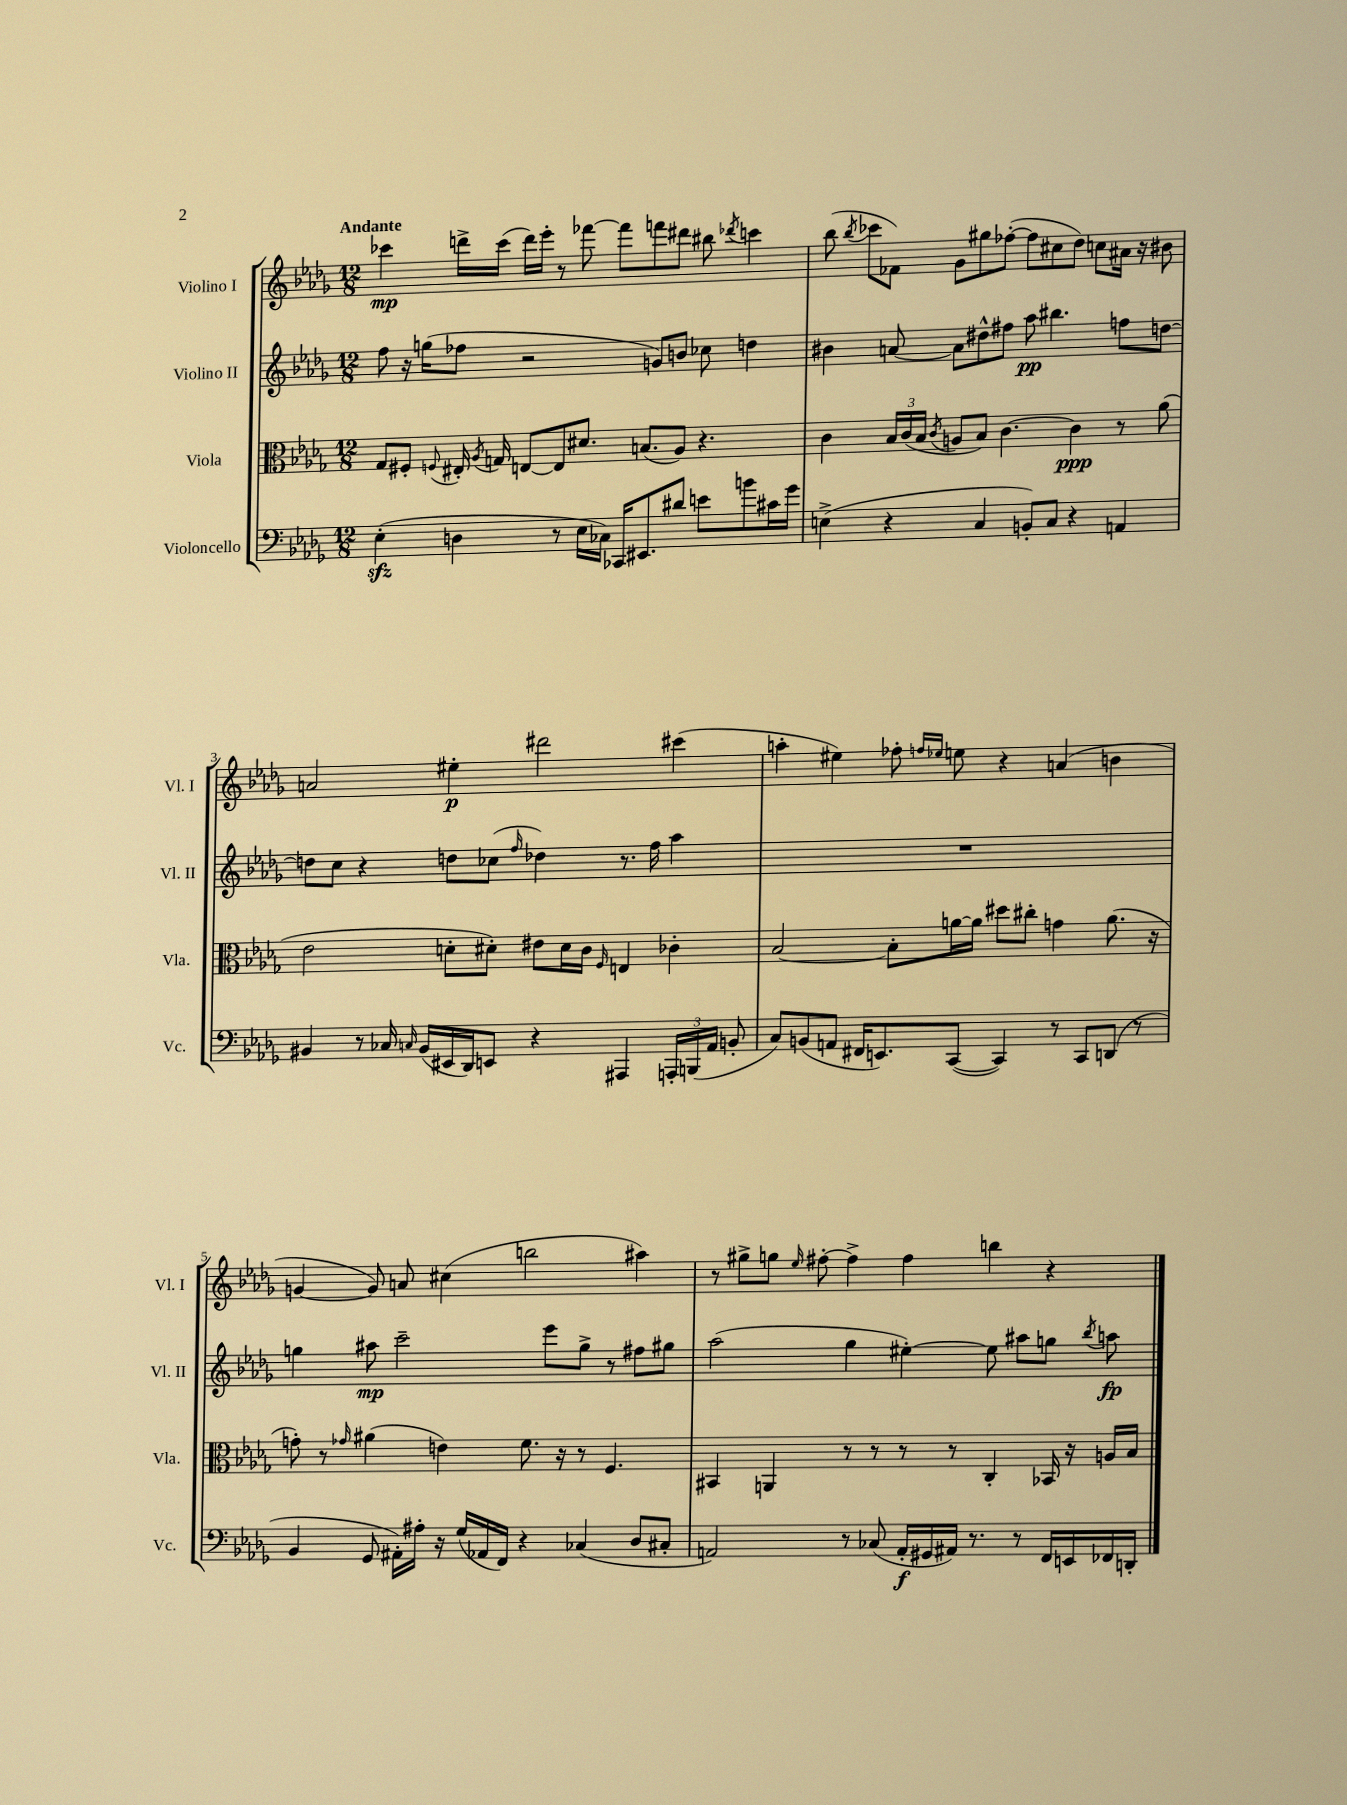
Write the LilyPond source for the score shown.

<<
\new StaffGroup <<
\new Staff = "s0" \with { instrumentName = "Violino I" shortInstrumentName = "Vl. I" } {
    \clef treble \key des \major \numericTimeSignature \time 12/8 \tempo "Andante"
    \autoBeamOff ces'''4\mp d'''16[-> ces'''16]( d'''16[) ees'''16]-. r8 fes'''8~ fes'''8[ f'''8 dis'''8] bis''8 \acciaccatura { des'''8 } c'''4 |
    bes''8( \acciaccatura { bes''8 } ces'''8[ fes'8]) ges'8[ gis''8 fes''8]~-.( fes''8[ cis''8 des''8]) c''8[ ais'16] r16 bis'8 |
    a'2 eis''4-.\p dis'''2 cis'''4( |
    a''4-. eis''4) fes''8-. \grace { f''16[ ees''16] } e''8 r4 a'4( b'4 |
    g'4~ g'8) a'8 cis''4( b''2 ais''4) |
    r8 gis''8[-> g''8] \grace { ees''16 } fis''8~-. fis''4-> fis''4 b''4 r4 \bar "|." |
}
\new Staff = "s1" \with { instrumentName = "Violino II" shortInstrumentName = "Vl. II" } {
    \clef treble \key des \major \numericTimeSignature \time 12/8
    \autoBeamOff f''8 r16 g''16[( fes''8] r2 g'8[) b'8] ces''8 d''4 |
    bis'4 a'8~ a'8[ dis''8-^ fis''8] aes''8\pp bis''4. f''8[ d''8]~ |
    d''8[ c''8] r4 d''8[ ces''8]( \grace { f''16 } des''4) r8. f''16 aes''4 |
    R1. |
    g''4 ais''8\mp c'''2-- ees'''8[ g''8]-> r8 fis''8[ gis''8] |
    aes''2( ges''4 eis''4~-.) eis''8 ais''8[ g''8] \acciaccatura { bes''8 } a''8\fp \bar "|." |
}
\new Staff = "s2" \with { instrumentName = "Viola" shortInstrumentName = "Vla." } {
    \clef alto \key des \major \numericTimeSignature \time 12/8
    \autoBeamOff ges8[ fis8]-. \appoggiatura { f8 } eis16-. \acciaccatura { aes8 } g16 e8[~ e8 dis'8.] b8.[( aes8]) r4. |
    c'4 \tuplet 3/2 { bes16[ c'16( bes16] } \acciaccatura { c'8 } a8[ bes8]) c'4.~ c'4\ppp r8 aes'8( |
    ees'2 d'8[-. dis'8]-.) eis'8[ dis'16 c'16] \grace { f16 } e4 ces'4-. |
    bes2~ bes8[-. a'16~ a'16] dis''8[ cis''8]-. g'4 a'8.( r16 |
    g'8-.) r8 \grace { ges'16 } ais'4( e'4) f'8. r16 r8 f4. |
    bis,4 a,4 r8 r8 r8 r8 c4-. bes,16 r16 a16[ bes16] \bar "|." |
}
\new Staff = "s3" \with { instrumentName = "Violoncello" shortInstrumentName = "Vc." } {
    \clef bass \key des \major \numericTimeSignature \time 12/8
    \autoBeamOff ees4-.\sfz( d4 r8 ees16[ ces16]) ces,16[ eis,8. dis'8] e'8[ b'8 cis'16 ges'16] |
    e4->( r4 c4 b,8[-.) c8] r4 a,4 |
    bis,4 r8 ces16 \grace { c16 } bis,16[( eis,16 des,16) e,8] r4 ais,,4 \tuplet 3/2 { a,,16[-. b,,16( aes,16] } b,8-. |
    c8[) b,8( a,8] fis,16[ e,8.) c,8]~( c,4) r8 c,8[ d,8]( r8 |
    bes,4 ges,8 ais,16[-.) ais16]-. r16 ges16[( aes,16 f,16]) r4 ces4( des8[ cis8]-. |
    a,2) r8 ces8( a,16[-.\f gis,16 ais,16]) r8. r8 f,16[ e,16 fes,16 d,16]-. \bar "|." |
}
>>
>>
